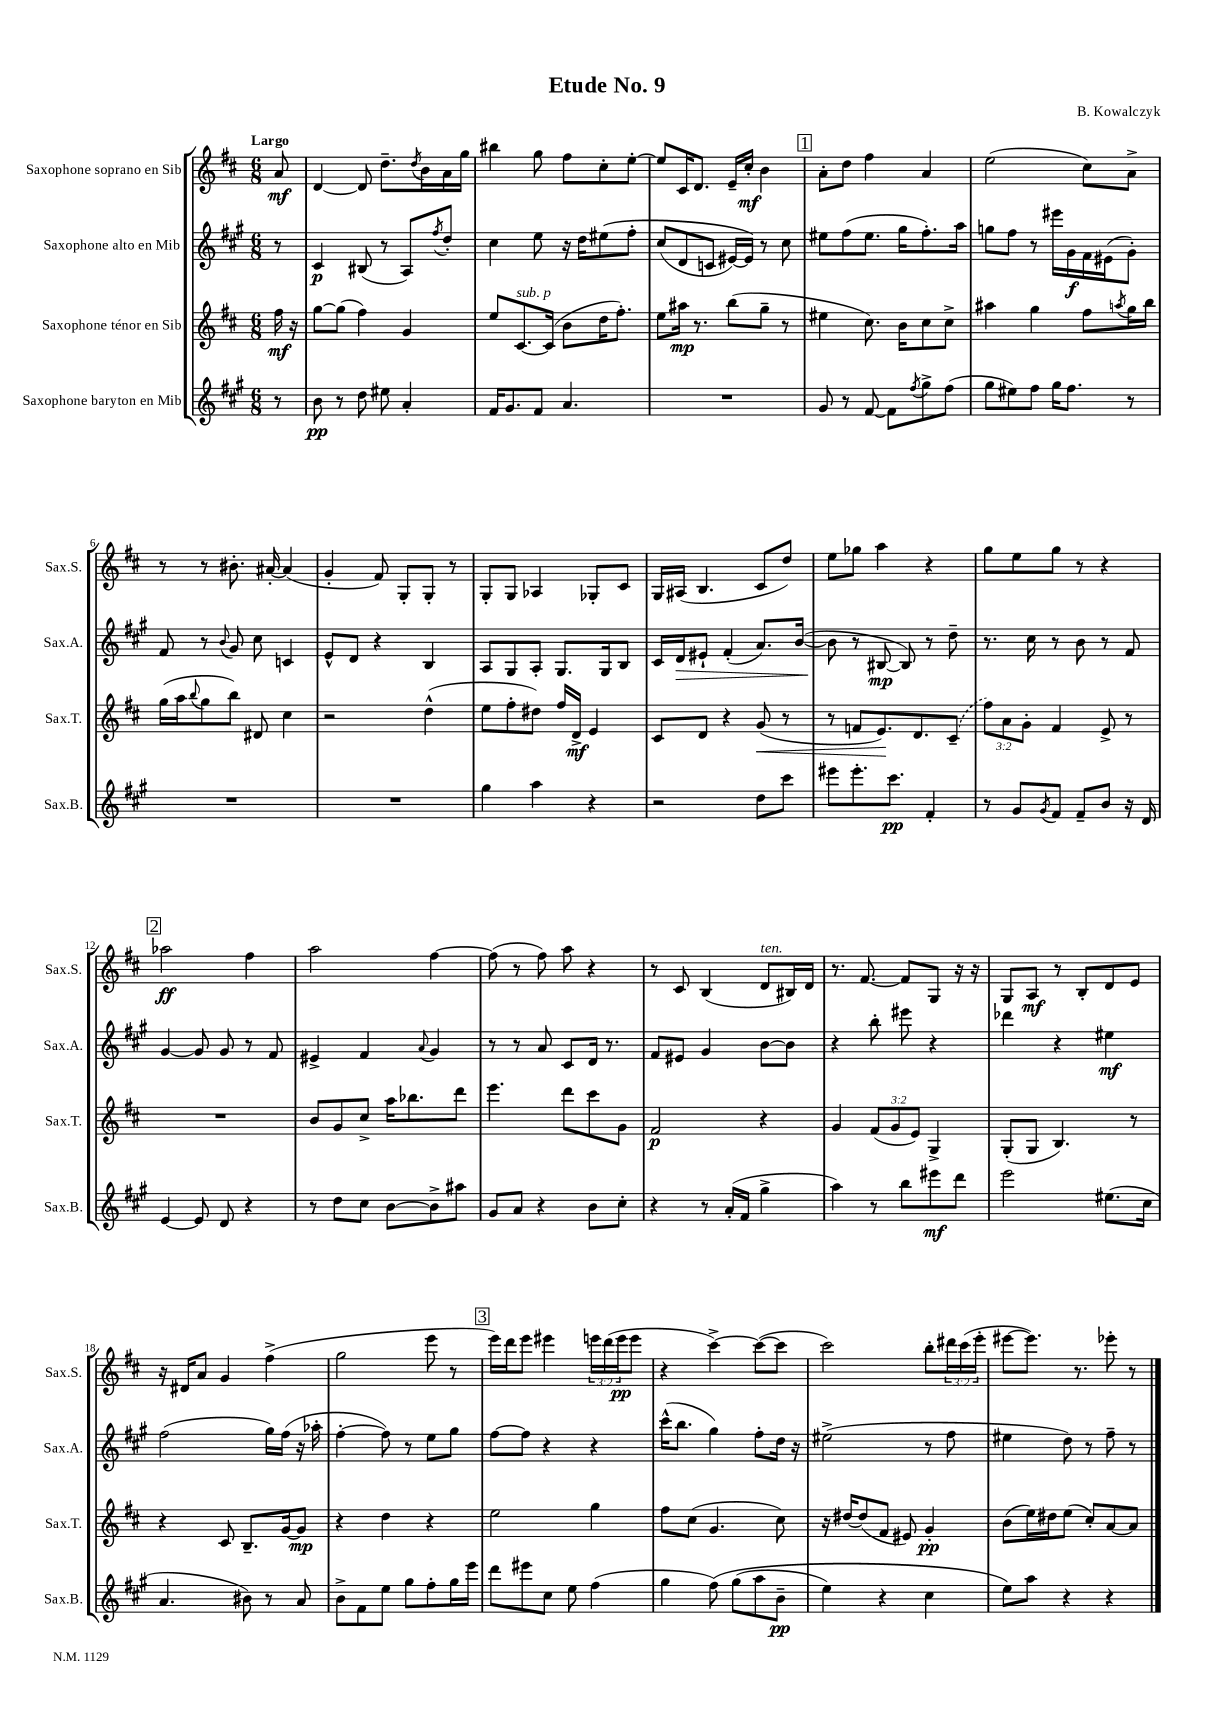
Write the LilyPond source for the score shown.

\header { title = "Etude No. 9" composer = "B. Kowalczyk" }
<<
\new StaffGroup <<
\new Staff = "s0" \with { instrumentName = "Saxophone soprano en Sib" shortInstrumentName = "Sax.S." } {
    \clef treble \key d \major \numericTimeSignature \time 6/8 \override Staff.TupletNumber.text = #tuplet-number::calc-fraction-text \partial 8 \tempo "Largo"
    a'8\mf |
    d'4~ d'8 d''8.-- \acciaccatura { d''8 } b'16 a'16 g''16 |
    bis''4 g''8 fis''8 cis''8-. e''8~-. |
    e''8 cis'16 d'8. e'16-- cis''16-.\mf b'4 |
    \mark \markup { \box "1" } a'8-. d''8 fis''4 a'4 |
    e''2( cis''8) a'8-> |
    r8 r8 bis'8.-. ais'16~-. ais'4( |
    g'4-. fis'8) g8-. g8-. r8 |
    g8-. g8 aes4 ges8-. cis'8 |
    g16 ais16( b4. cis'8 d''8) |
    e''8 ges''8 a''4 r4 |
    g''8 e''8 g''8 r8 r4 |
    \mark \markup { \box "2" } aes''2\ff fis''4 |
    a''2 fis''4~ |
    fis''8( r8 fis''8) a''8 r4 |
    r8 cis'8 b4( d'8^\markup { \italic "ten." } bis16) d'16 |
    r8. fis'8.~ fis'8 g8 r16 r16 |
    g8 a8\mf r8 b8-. d'8 e'8 |
    r16 dis'16 a'8 g'4 fis''4->( |
    g''2 e'''8 r8 |
    \mark \markup { \box "3" } e'''16) d'''16 e'''8 eis'''4 \tuplet 3/2 { e'''16 d'''16( e'''16\pp } e'''8 |
    r4 cis'''4~->) cis'''8~( cis'''8 |
    cis'''2) b''8-. \tuplet 3/2 { dis'''16 cis'''16( e'''16-. } |
    eis'''8~ eis'''8.) r8. ees'''8-. r8 \bar "|." |
}
\new Staff = "s1" \with { instrumentName = "Saxophone alto en Mib" shortInstrumentName = "Sax.A." } {
    \clef treble \key a \major \numericTimeSignature \time 6/8 \partial 8
    r8 |
    cis'4\p bis8( r8 a8) \acciaccatura { fis''8 } d''8-. |
    cis''4 e''8 r16 d''16 eis''8\( fis''8-. |
    cis''8( d'8 c'8 eis'16~) eis'16\) r8 cis''8 |
    \mark \markup { \box "1" } eis''8 fis''8( eis''8. gis''16 fis''8.-.) a''16 |
    g''8 fis''8 r8 eis'''16 gis'16\f fis'16 eis'16( gis'8-.) |
    fis'8 r8 \appoggiatura { b'8 } gis'8 cis''8 c'4 |
    e'8-^ d'8 r4 b4 |
    a8 gis8 a8-. gis8. gis16 b8 |
    cis'16 d'16\> eis'8-! fis'4-.( a'8.) b'16~( |
    b'8\! r8 bis8~\mp bis8) r8 d''8-- |
    r8. cis''16 r8 b'8 r8 fis'8 |
    \mark \markup { \box "2" } gis'4~ gis'8 gis'8 r8 fis'8 |
    eis'4-> fis'4 \appoggiatura { a'8 } gis'4 |
    r8 r8 a'8 cis'8 d'16 r8. |
    fis'8 eis'8 gis'4 b'8~ b'8 |
    r4 b''8-. eis'''8 r4 |
    des'''4 r4 eis''4\mf |
    fis''2( gis''16) fis''16( r16 aes''16-. |
    fis''4~-. fis''8) r8 e''8 gis''8 |
    \mark \markup { \box "3" } fis''8~ fis''8 r4 r4 |
    cis'''16-^( b''8. gis''4) fis''8-. d''16 r16 |
    eis''2->( r8 fis''8 |
    eis''4 d''8) r8 fis''8-- r8 \bar "|." |
}
\new Staff = "s2" \with { instrumentName = "Saxophone ténor en Sib" shortInstrumentName = "Sax.T." } {
    \clef treble \key d \major \numericTimeSignature \time 6/8 \override Staff.TupletNumber.text = #tuplet-number::calc-fraction-text \partial 8
    fis''16\mf r16 |
    g''8~ g''8( fis''4) g'4 |
    e''8 cis'8.~^\markup { \italic "sub. p" } cis'16( b'8 d''16 fis''8.-.) |
    e''8 ais''16\mp r8. b''8( g''8-- r8 |
    \mark \markup { \box "1" } eis''4 cis''8.) b'16 cis''8 cis''8-> |
    ais''4 g''4 fis''8 \acciaccatura { a''8 } g''16 b''16 |
    g''16( a''16 \appoggiatura { b''8 } g''8 b''8) dis'8 cis''4 |
    r2 d''4-^( |
    e''8 fis''8-. dis''8) fis''16 d'16->\mf e'4 |
    cis'8 d'8 r4 g'8\<( r8 |
    r8 f'8 e'8.\!) d'8. \once \slurDashed cis'8--( |
    \tuplet 3/2 { fis''8) a'8 g'8-. } fis'4 e'8-> r8 |
    \mark \markup { \box "2" } R2. |
    b'8 g'8 cis''8-> a''16 bes''8. d'''8 |
    e'''4. d'''8 cis'''8 g'8 |
    fis'2\p r4 |
    g'4 \tuplet 3/2 { fis'8( g'8 e'8) } g4-> |
    g8-.( g8 b4.) r8 |
    r4 cis'8 b8.-- g'16~ g'8\mp |
    r4 d''4 r4 |
    \mark \markup { \box "3" } e''2 g''4 |
    fis''8 cis''8( g'4. cis''8) |
    r16 dis''16~ dis''8( fis'8 eis'8) g'4-.\pp |
    b'8( e''16) dis''16 e''8( cis''8-.) a'8~ a'8 \bar "|." |
}
\new Staff = "s3" \with { instrumentName = "Saxophone baryton en Mib" shortInstrumentName = "Sax.B." } {
    \clef treble \key a \major \numericTimeSignature \time 6/8 \partial 8
    r8 |
    b'8\pp r8 d''8 eis''8 a'4-. |
    fis'16 gis'8. fis'8 a'4. |
    R2. |
    \mark \markup { \box "1" } gis'8 r8 fis'8~ fis'8 \acciaccatura { fis''8 } gis''8-> fis''8( |
    gis''8 eis''8) fis''8 gis''16 fis''8. r8 |
    R2. |
    R2. |
    gis''4 a''4 r4 |
    r2 d''8 cis'''8 |
    eis'''8 eis'''8.-. cis'''8.\pp fis'4-. |
    r8 gis'8 \acciaccatura { gis'8 } fis'8 fis'8-- b'8 r16 d'16 |
    \mark \markup { \box "2" } e'4~ e'8 d'8 r4 |
    r8 d''8 cis''8 b'8~ b'8-> ais''8 |
    gis'8 a'8 r4 b'8 cis''8-. |
    r4 r8 a'16-.( fis'16 gis''4-> |
    a''4) r8 b''8 eis'''8\mf d'''8 |
    e'''2 eis''8.( cis''16 |
    a'4. bis'8) r8 a'8 |
    b'8-> fis'8 e''8 gis''8 fis''8-. gis''16 e'''16 |
    \mark \markup { \box "3" } d'''8 eis'''8 cis''8 e''8 fis''4( |
    gis''4 fis''8)\( gis''8( a''8 b'8--\pp |
    e''4) r4 cis''4 |
    e''8\) a''8 r4 r4 \bar "|." |
}
>>
>>
